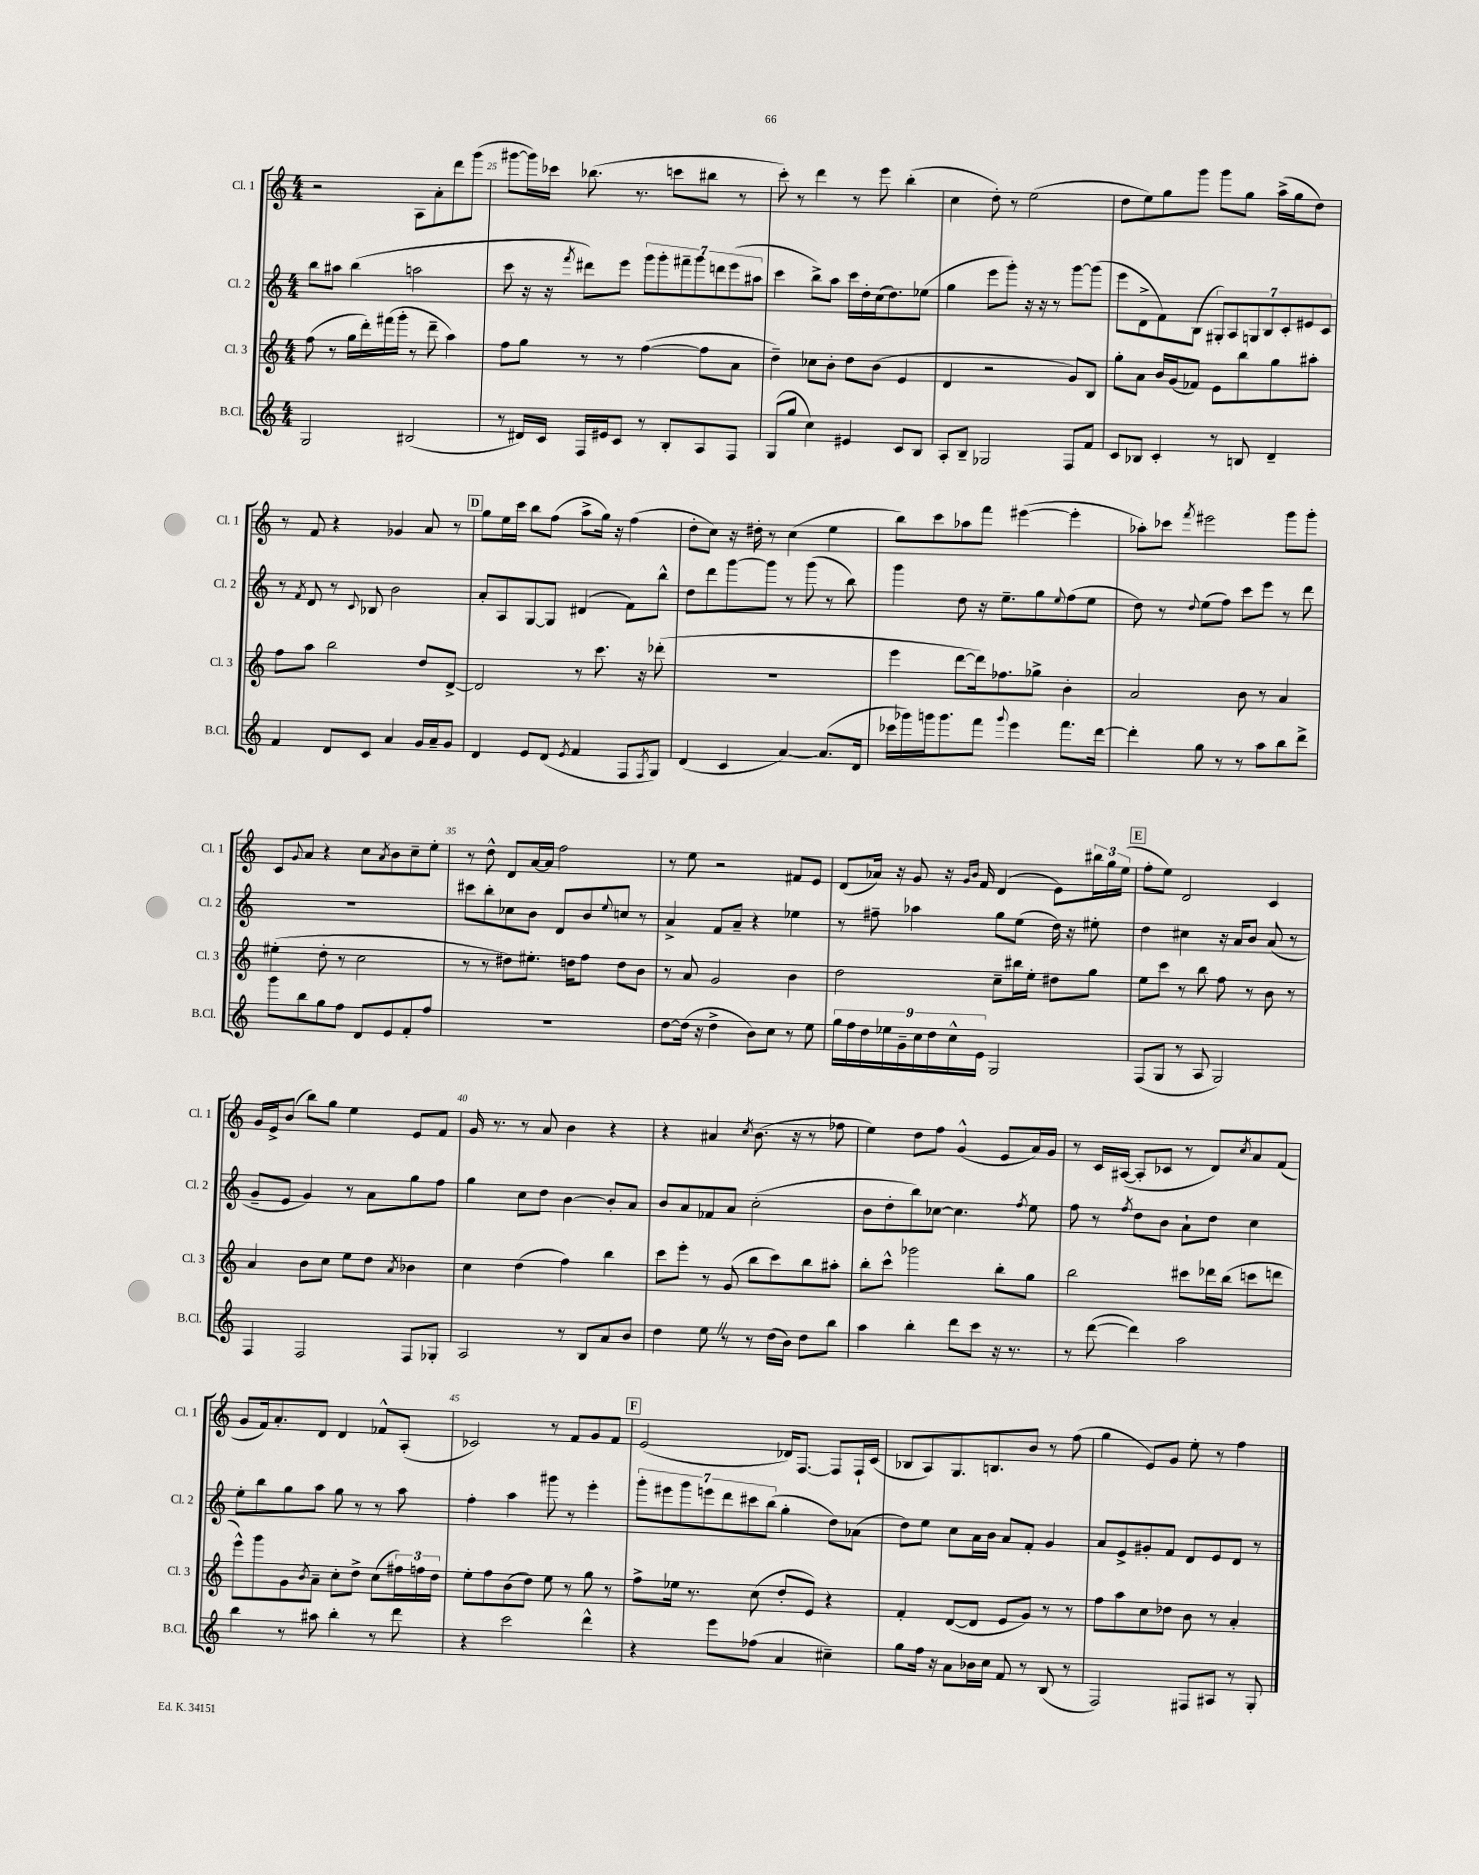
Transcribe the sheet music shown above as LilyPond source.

<<
\new StaffGroup <<
\new Staff = "s0" \with { instrumentName = "Cl. 1" shortInstrumentName = "Cl. 1" } {
    \clef treble \key c \major \numericTimeSignature \time 4/4
    r2 a8 a'8-. d'''8 g'''8( |
    gis'''8~ gis'''16) ces'''16 bes''8.( r8. c'''8 bis''8 r8 |
    c'''8-.) r8 d'''4 r8 e'''8 b''4-.( |
    c''4 d''8-.) r8 e''2( |
    d''8 e''8) g''8 g'''8 g'''8 g''8 a''16->( g''16 d''8) |
    r8 f'8 r4 ges'4 a'8 r8 |
    \mark \markup { \box "D" } g''8 e''16 c'''16 b''8 f''8( a''8-> g''16) r16 f''4( |
    d''8-. c''8) r16 dis''16-. r8 c''4( e''4 |
    b''8) c'''8 aes''8 f'''8 eis'''4~( eis'''4-. |
    aes''8-.) ces'''8 \acciaccatura { f'''8 } eis'''2 g'''8 g'''8-. |
    c'8 \appoggiatura { g'8 } a'8 r4 c''8 \acciaccatura { a'8 } b'8 c''8-- e''8-. |
    r8 d''8-^ d'8 a'16~ a'16 f''2 |
    r8 e''8 r2 fis'8 e'8 |
    d'8( aes'16) r16 g'8 r16 \grace { g'16 b'16 } f'16 d'4( e'8) \tuplet 3/2 { bis''16 g''16 e''16( } |
    \mark \markup { \box "E" } f''8-. e''8) d'2 c'4 |
    g'16 e'16-> b'8( b''8) g''8 e''4 e'8 f'8 |
    g'16 r8. r8 a'8 b'4 r4 |
    r4 ais'4 \acciaccatura { c''8 } b'8.( r16 r8 fes''8 |
    e''4) d''8 f''8 g'4-^( e'8 a'16) g'16 |
    r8 c'16 ais16~( ais8-. ces'8 r8 d'8) \acciaccatura { c''8 } a'8 f'8( |
    g'8 f'16) a'8.-. d'8 d'4 fes'8-^ a8-.( |
    ces'2) r8 f'8 g'8 f'8 |
    \mark \markup { \box "F" } e'2( des'16) f8.~ f8 f16-! c'16( |
    bes8 a8) g8. b8. b'8 r8 f''8( |
    g''4 e'8) g'8 e''8-. r8 f''4 \bar "|." |
}
\new Staff = "s1" \with { instrumentName = "Cl. 2" shortInstrumentName = "Cl. 2" } {
    \clef treble \key c \major \numericTimeSignature \time 4/4
    b''8 ais''8 b''4( a''2 |
    c'''8 r16 r16 \acciaccatura { f'''8 } dis'''8) e'''8 \tuplet 7/4 { g'''8 g'''8-. fis'''8-- g'''8 d'''8 e'''8( ais''8 } |
    c'''4 b''8->) a''8 c'''16 d''16-. c''16( d''8.) ees''8( |
    g''4 e'''8 g'''8-.) r16 r16 r8 g'''8~ g'''8( |
    e'''8 d'8-> f'8) b8( \tuplet 7/4 { gis8-.) a8 g8 b8 c'8-. eis'8 c'8 } |
    r8 \acciaccatura { f'8 } d'8 r8 \appoggiatura { c'8 } bes8 b'2 |
    \mark \markup { \box "D" } a'8-. a8 g8~ g8 dis'4( f'8) b''8-^ |
    d''8 d'''8 g'''8~ g'''8 r8 g'''8( r8 b''8) |
    g'''4 d''8 r16 e''8.-- g''8 \appoggiatura { e''8 } f''8( e''8 |
    d''8) r8 \appoggiatura { d''8 } e''8( f''8) c'''8 e'''8 r8 d'''8 |
    R1 |
    cis'''8 b''8-. ces''8 b'8 d'8 b'8 \appoggiatura { e''8 } c''8 r8 |
    a'4-> f'8 a'8-- r4 ees''4 |
    r8 fis''8-- aes''4 g''8 e''8( d''16) r16 eis''8-. |
    \mark \markup { \box "E" } d''4 cis''4 r16 a'16 b'8 a'8( r8 |
    g'8-- e'8 g'4) r8 a'8 g''8 f''8 |
    g''4 c''8 d''8 b'4~ b'8-. a'8 |
    b'8 a'8 fes'8 a'8 c''2-.( |
    b'8 d''8-. b''8) ces''8~ ces''4. \acciaccatura { f''8 } e''8 |
    f''8 r8 \acciaccatura { f''8 } d''8 b'8 a'8-! d''8 c''4 |
    e''8-. b''8 g''8 a''8 g''8 r8 r8 a''8 |
    f''4-. a''4 gis'''8 r8 e'''4-. |
    \mark \markup { \box "F" } \tuplet 7/4 { g'''8-. eis'''8 g'''8 e'''8 d'''8 cis'''8 b''8( } g''4-. d''8) aes'8( |
    d''8) e''8 c''8 a'16 b'16 a'8 f'8-. g'4 |
    a'8 e'8-> gis'8-. f'8 d'8 e'8 d'8 r8 \bar "|." |
}
\new Staff = "s2" \with { instrumentName = "Cl. 3" shortInstrumentName = "Cl. 3" } {
    \clef treble \key c \major \numericTimeSignature \time 4/4
    f''8( r8 g''16 d'''16-.) fis'''16( g'''16-. r8 d'''8-- a''4) |
    f''8 g''8 r8 r8 f''4~( f''8 a'8 |
    d''4--) ces''8 b'8-. d''8 b'8( e'4 |
    d'4 r2 g'8) b8 |
    g''8-. a'8 b'16 g'16( fes'8) e'8 b''8 g''8 ais''8-. |
    f''8 a''8 b''2 d''8 d'8~-> |
    \mark \markup { \box "D" } d'2 r8 c'''8. r16 des'''8-.( |
    R1 |
    e'''4 d'''8~ d'''16) fes''8. ges''8-> b'4-. |
    a'2 b'8 r8 a'4 |
    eis''4-.( d''8-. r8 c''2 |
    r8 r8 dis''8) eis''8.-. d''16 f''8 d''8 b'8 |
    r8 a'8 g'2 b'4 |
    d''2 c''8-- bis''16 e''16-. dis''8 g''8 |
    \mark \markup { \box "E" } e''8 c'''8 r8 b''8 f''8 r8 b'8 r8 |
    a'4 b'8 c''8 e''8 d''8 \acciaccatura { a'8 } bes'4 |
    c''4 d''4( f''4) b''4 |
    c'''8 e'''8-. r8 g'8( b''8 c'''8) b''8 ais''8-. |
    b''8-. c'''8-^ ges'''2 b''8-. g''8 |
    b''2 cis'''8 des'''16 b''16( c'''8 d'''8 |
    e'''8-^) g'''8 g'8 \acciaccatura { b'8 } a'8-- c''8-. d''8-> c''8( \tuplet 3/2 { fis''16) f''16 d''16 } |
    e''8-. f''8 b'8( d''8) e''8 r8 g''8 r8 |
    \mark \markup { \box "F" } f''8-> ees''16 r8. c''8( d''8-. e'8) r4 |
    f'4-. d'8~( d'8 e'8 g'8) r8 r8 |
    f''8 a''8 c''8 des''8 b'8 r8 a'4-. \bar "|." |
}
\new Staff = "s3" \with { instrumentName = "B.Cl." shortInstrumentName = "B.Cl." } {
    \clef treble \key c \major \numericTimeSignature \time 4/4
    g2 bis2( |
    r8 dis'16) c'16 f16 eis'16 c'8 r8 b8-. a8 f8 |
    g8( g''8 c''4) eis'4 c'8 b8 |
    a8-. b8-- ges2 f8 f'8 |
    c'8 bes8 c'4-. r8 b8 d'4-- |
    f'4 d'8 c'8 a'4 g'16 a'16-- g'8 |
    \mark \markup { \box "D" } d'4 e'8 d'8( \acciaccatura { e'8 } f'4 f8 \acciaccatura { f8 } g8) |
    d'4( c'4 a'4~) a'8.( d'16 |
    ces'''16 ges'''16) g'''16 g'''8. f'''8 \appoggiatura { g'''8 } e'''4 f'''8. d'''16~ |
    d'''4-. g''8 r8 r8 a''8 b''8 d'''8-> |
    g'''8 b''8 g''8 f''8 d'8 e'8 f'8-. f''8 |
    R1 |
    d''8~ d''16( r16 d''4-> b'8) c''8 r8 e''8 |
    \tuplet 9/8 { g''16 f''16 d''16 ees''16 g'16-- c''16 d''16 c''16-^ e'16 } g2 |
    \mark \markup { \box "E" } f8( g8 r8 a8 g2) |
    f4 f2 f8 ges8-. |
    a2 r8 b8 a'8 b'8 |
    d''4 e''8 \once \override BreathingSign.text = \markup { \musicglyph "scripts.caesura.straight" } \breathe r8 r8 d''16( b'16) d''8 b''8 |
    a''4 b''4-. d'''8 c'''8 r16 r8. |
    r8 d'''8~( d'''4) a''2 |
    b''4 r8 ais''8 b''4-. r8 d'''8 |
    r4 c'''2 d'''4-^ |
    \mark \markup { \box "F" } r4 e'''8 fes''8( a'4 cis''4--) |
    g''8 f''16 r16 a'8 bes'16 c''16 f'8 r8 b8( r8 |
    f2) fis8 ais8 r8 g8-. \bar "|." |
}
>>
>>
\layout { \context { \Score currentBarNumber = #24 \override BarNumber.break-visibility = ##(#f #t #t) barNumberVisibility = #(every-nth-bar-number-visible 5) } }
